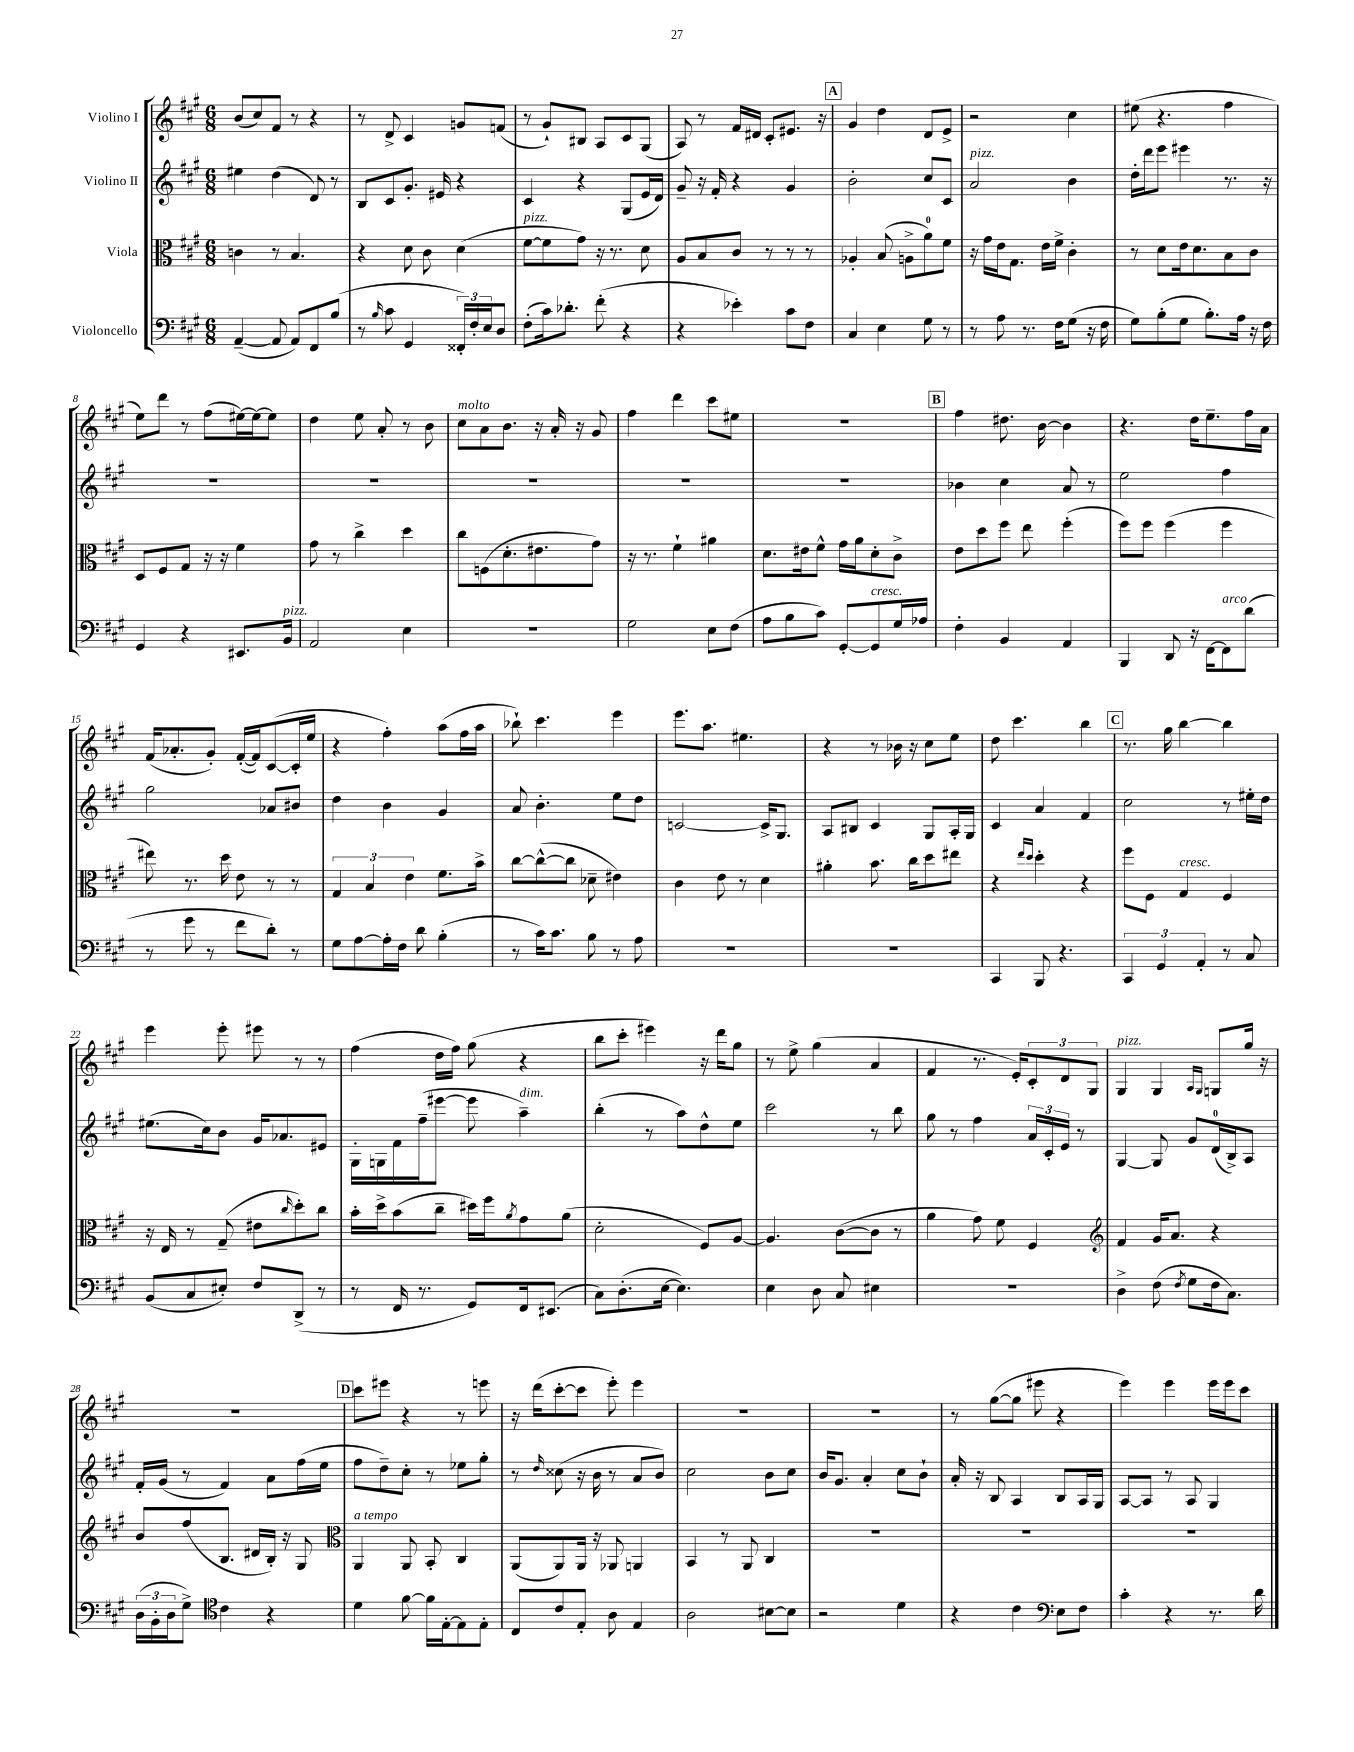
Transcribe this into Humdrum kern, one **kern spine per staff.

**kern	**kern	**kern	**kern
*part4	*part3	*part2	*part1
*staff4	*staff3	*staff2	*staff1
*I"Violoncello	*I"Viola	*I"Violino II	*I"Violino I
*clefF4	*clefC3	*clefG2	*clefG2
*k[f#c#g#]	*k[f#c#g#]	*k[f#c#g#]	*k[f#c#g#]
*M6/8	*M6/8	*M6/8	*M6/8
=1	=1	=1	=1
([4AA~/	4cn\	4ee#X\	(8b/L
.	.	.	8cc#/)
8AA/]	8r	(4dd\	8f#/J
8AA/L)	4.B/	.	8r
8FF#/	.	8d/)	4r
(8B/J	.	8r	.
=2	=2	=2	=2
8r	4r	8B/L	8r
16qqB/	.	.	.
8c#\	.	8c#/	8d^/
4GG#/	8d\	8.g#'/J	4c#/
.	8c#\	.	.
.	.	16e#X/	.
24FF##X'/LL)	(4d\	4r	8gn/L
24F#'/	.	.	.
24E/J	.	.	.
8D/J	.	.	(8fn/J
=3	=3	=3	=3
!	!LO:TX:a:i:t=pizz.	!	!
(8F#'\L	[8f#\L	4c#/	8r
16c#\k)	8f#\]	.	8g#`/L)
8.d-X'\J	.	.	.
.	8g#\J)	4r	8B#X/J
(8f#'\	16r	.	8A/L
.	8.r	.	.
4r	.	(8G#/L	8c#/
.	8d\	16e/L	(8G#/J
.	.	16d/JJ)	.
=4	=4	=4	=4
4r	8A/L	8g#~/	8A/)
.	8B/	16r	8r
.	.	16f#'/	.
4e-X'\)	8c#/J	4r	16f#/LL
.	.	.	16d#X/JJ
.	8r	.	8c#'/L
8c#\L	8r	4g#/	8.e#X/J
8F#\J	8r	.	.
.	.	.	16r
!!LO:REH:place=s1:t=A
=5	=5	=5	=5
4C#/	4A-X'/	2b'\	4g#/
4E\	(8B/	.	4dd\
.	8An^\L	.	.
8G#\	8a\)	8cc#/L	8d/L
8r	8f#\J	8c#/J	8e^/J
=6	=6	=6	=6
!	!	!LO:TX:a:i:t=pizz.	!
8r	16r	2a/	2r
.	16g#\LL	.	.
8A\	16e\J	.	.
.	8.G#\J	.	.
8.r	.	.	.
.	16e\LL	.	.
16F#\KL	16f#^\JJ	.	.
(8G#\J	4c#'\	4b\	4cc#\
16r	.	.	.
16F#\	.	.	.
=7	=7	=7	=7
8G#\L)	8r	16dd'\LL	(8ee#X\
.	.	16ddd\J	.
(8B'\	8d\L	8eee\J	4.r
8G#\J	16e\k	4eee#X\	.
.	8.d\	.	.
8.B'\L)	.	.	.
.	8B\	8.r	4ff#\
16A\Jk	.	.	.
16r	8c#\J	.	.
16F#\	.	16r	.
!!LO:LB:g=z
=8	=8	=8	=8
4GG#/	8D/L	2.r	8ee\L)
.	8F#/	.	8ddd\J
4r	8G#/J	.	8r
.	16r	.	(8ff#\L
.	16r	.	.
8.EE#X/L	4f#\	.	[16ee#X\L)
.	.	.	16ee#\J_
.	.	.	8ee#\J]
!LO:TX:a:i:t=pizz.	!	!	!
16BB/Jk	.	.	.
=9	=9	=9	=9
2AA/	8g#\	2.r	4dd\
.	8r	.	.
.	4cc#^\	.	8ee\
.	.	.	8a'/
4E\	4dd\	.	8r
.	.	.	8b\
=10	=10	=10	=10
!	!	!	!LO:TX:a:i:t=molto
2.r	8cc#\L	2.r	8cc#\L
.	(8Fn\	.	8a\
.	8.d'\	.	8.b\J
.	8.e#X\	.	16r
.	.	.	16a'/
.	.	.	16r
.	8g#\J)	.	8g#/
=11	=11	=11	=11
2G#\	16r	2.r	4ff#\
.	8.r	.	.
.	4f#`\	.	4ddd\
8E\L	4a#X\	.	8ccc#\L
(8F#\J	.	.	8ee#X\J
=12	=12	=12	=12
8A\L	8.d\L	2.r	2.r
8B\	.	.	.
.	16e#X\k	.	.
8c#\J)	8f#^^\J	.	.
[8GG#'/L	16g#\LL	.	.
.	16a\J	.	.
!LO:TX:a:i:t=cresc.	!	!	!
8GG#/]	8d'\	.	.
16G#/L	8c#^\J	.	.
16A-X/JJ	.	.	.
!!LO:REH:place=s1:t=B
=13	=13	=13	=13
4F#'\	8e\L	4b-X\	4ff#\
.	8dd\	.	.
4BB/	8ff#\J	4cc#\	8.dd#X\
.	8ee\	.	.
.	.	.	[16b\
4AA/	(4ff#'\	8a/	4b\]
.	.	8r	.
=14	=14	=14	=14
4BBB/	8ff#\L)	2ee\	4.r
.	8ff#\J	.	.
8DD/	(4ff#\	.	.
16r	.	.	16dd\KL
[16FF#\KL	.	.	8.ee~\
!LO:TX:a:i:t=arco	!	!	!
8FF#\]	4ff#\	4ff#\	.
(8d\J	.	.	16ff#\L
.	.	.	16a\JJ
!!LO:LB:g=z
=15	=15	=15	=15
8r	8ee#X\)	2gg#\	(16f#/KL
.	.	.	8.a-X'/
8g#\	8.r	.	.
8r	.	.	8g#'/J)
.	16dd\	.	.
8f#\L	8e\	.	([16f#'/LL
.	.	.	16f#/J])
8d'\J)	8r	8a-X/L	([8c#/
8r	8r	8b#X/J	16c#'/L]
.	.	.	16ee/JJ
=16	=16	=16	=16
8G#\L	6G#/	4dd\	4r
[8A\	.	.	.
.	6B/	.	.
16A'\L]	.	4b\	4ff#'\)
16F#\JJ	.	.	.
.	6e\	.	.
8d\	.	.	.
(4B'\	8.f#\L	4g#/	(8aa\L
.	.	.	16ff#\L
.	16b^\Jk	.	16aa\JJ
=17	=17	=17	=17
8r	[8cc#\L	8a/	8bb-X`\)
16c#\KL)	(8cc#^^\_	4.b'\	4.ccc#\
8.c#\J	.	.	.
.	8cc#\J]	.	.
8B\	8d-X~\	.	.
8r	4e#X\)	8ee\L	4eee\
8A\	.	8dd\J	.
=18	=18	=18	=18
2.r	4c#\	[2cn/	8.eee\L
.	.	.	8.aa\J
.	8e\	.	.
.	8r	.	4.ee#X\
.	4d\	16c^/KL]	.
.	.	8.G#/J	.
=19	=19	=19	=19
2.r	4a#X'\	8A/L	4r
.	.	8B#X/J	.
.	8.b\	4c#/	8r
.	.	.	16b-X\
.	16cc#\KL	.	16r
.	8dd\	8G#/L	8cc#\L
.	8ee#X\J	16A'/L	8ee\J
.	.	16G#/JJ	.
=20	=20	=20	=20
4CC#/	4r	4c#/	8dd\
.	.	.	4.ccc#\
.	16qqee/LL	.	.
.	16qqdd/JJ	.	.
8BBB/	4dd'\	4a/	.
4.r	.	.	.
.	4r	4f#/	4bb\
!!LO:REH:place=s1:t=C
=21	=21	=21	=21
6CC#/	8ff#\L	2cc#\	8.r
.	8F#\J	.	.
6GG#/	.	.	.
.	.	.	16gg#\
!	!LO:TX:a:i:t=cresc.	!	!
.	4G#/	.	[4bb\
6AA'/	.	.	.
8r	4F#/	8r	4bb\]
8C#/	.	16ee#X'\LL	.
.	.	16dd\JJ	.
!!LO:LB:g=z
=22	=22	=22	=22
(8BB/L	16r	(8.ee#X\L	4eee\
.	16E/	.	.
8C#/	8r	.	.
.	.	16cc#\k)	.
8E#X'/J)	(8G#~/	8b\J	8eee'\
8F#/L	8e#X\L	16g#/KL	8eee#X\
.	.	8.a-X/	.
.	16qqcc#/	.	.
(8DD^/J	8dd'\)	.	8r
8r	8cc#\J	8e#X/J	8r
=23	=23	=23	=23
8r	16b'\LL	16G#'\LL	(4ff#\
.	16dd^\J	16Gn\	.
16FF#/	(8b\	16f#\	.
8.r	.	(16ff#~\J	.
.	8cc#~\J	[8eee#X\J	16dd\LL
.	.	.	16ff#\JJ)
8GG#/L)	16dd#X\LL)	8eee#\]	(8gg#\
.	16ff#\J	.	.
.	8qa/	.	.
!	!	!LO:TX:a:i:t=dim.	!
16FF#/k	8g#\	4aa~\)	4r
(8.EE#X/J	.	.	.
.	(8a\J	.	.
=24	=24	=24	=24
8C#\L)	2d'\	(4bb'\	8bb\L
(8.D'\	.	.	8ccc#'\J
.	.	8r	4eee#X\)
[16E\Jk	.	.	.
4.E\])	.	8aa\L)	.
.	8F#/L)	8dd^^\	16r
.	.	.	16ddd\KL
.	[8A/J	8ee\J	8gg#\J
=25	=25	=25	=25
4E\	4.A/]	2ccc#\	8r
.	.	.	8ee^\
8D\	.	.	(4gg#\
8C#/	([8c#\L	.	.
4E#X\	8c#\J]	8r	4a/
.	8r	8bb\	.
=26	=26	=26	=26
2.r	4a\	8gg#\	4f#/
.	.	8r	.
.	8g#\)	4ff#\	8.r
.	8f#\	.	.
.	.	.	16e'/KL)
.	4F#/	24a/LL	12c#'/
.	.	24c#'/	.
.	.	24e/JJ	12d/
.	.	8r	.
.	.	.	12G#/J
=27	=27	=27	=27
*	*clefG2	*	*
!	!	!	!LO:TX:a:i:t=pizz.
4D^\	4f#/	[4G#/	4G#/
(8F#\	16g#/KL	8G#/]	4G#/
.	8.a/J	.	.
8qF#/	.	.	.
8G#\L	.	8g#/L	.
.	.	.	16qqA/LL
.	.	.	16qqG#/JJ
16F#\k	4r	(16d/L	8Gn/L
8.C#\J)	.	16B^/J)	.
.	.	8A/J	16gg#/Jk
.	.	.	16r
!!LO:LB:g=z
=28	=28	=28	=28
(24D\LL	8b/L	16f#'/LL	2.r
24BB'\	.	.	.
.	.	(16g#/JJ	.
24D\J	.	.	.
8G#^\J)	(8ff#/	8r	.
*clefC4	*	*	*
4c#\	8.B/J	4f#/)	.
.	16d#X/LL	.	.
4r	16B'/JJ)	8a\L	.
.	16r	.	.
.	8G#/	(16ff#\L	.
.	.	16ee\JJ	.
!!LO:REH:place=s1:t=D
=29	=29	=29	=29
*	*clefC3	*	*
!	!LO:TX:a:i:t=a tempo	!	!
4d\	4AA/	8ff#\L	8ccc#\L
.	.	8dd~\)	8eee#X\J
[8f#\	8AA/	8cc#'\J	4r
16f#\LL]	8BB'/	8r	.
[16E'\J	.	.	.
8E\]	4C#/	8ee-X\L	8r
8E'\J	.	8gg#'\J	8eeen\
=30	=30	=30	=30
8C#/L	(8AA/L	8r	16r
.	.	.	(16ddd\KL
.	.	16qqdd/	.
8c#/	8AA/)	(8cc##X\	[8ccc#'\
8E'/J	16AA/Jk	16r	8ccc#\J]
.	16r	16b\	.
8A\	8AA-X/	8r	8eee'\)
4E/	4AAn/	8a/L	4eee\
.	.	8b/J)	.
=31	=31	=31	=31
2A\	4BB/	2cc#\	2.r
.	8r	.	.
.	8AA/	.	.
[8B#X\L	4C#/	8b\L	.
8B#\J]	.	8cc#\J	.
=32	=32	=32	=32
2r	2.r	16b/KL	2.r
.	.	8.g#/J	.
.	.	4a'/	.
4d\	.	8cc#\L	.
.	.	8b`\J	.
=33	=33	=33	=33
4r	2.r	16a'/	8r
.	.	16r	.
.	.	8B/	([8gg#\L
4c#\	.	4A/	8gg#\J]
.	.	.	8eee#X\
*clefF4	*	*	*
8E\L	.	8B/L	4r
8F#\J	.	16A/L	.
.	.	16G#/JJ	.
=34	=34	=34	=34
4c#'\	2.r	[8A/L	4eee\)
.	.	8A/J]	.
4r	.	8r	4eee\
.	.	8A/	.
8.r	.	4G#/	16eee\LL
.	.	.	16eee\J
.	.	.	8ccc#\J
16d\	.	.	.
==	==	==	==
*-	*-	*-	*-
